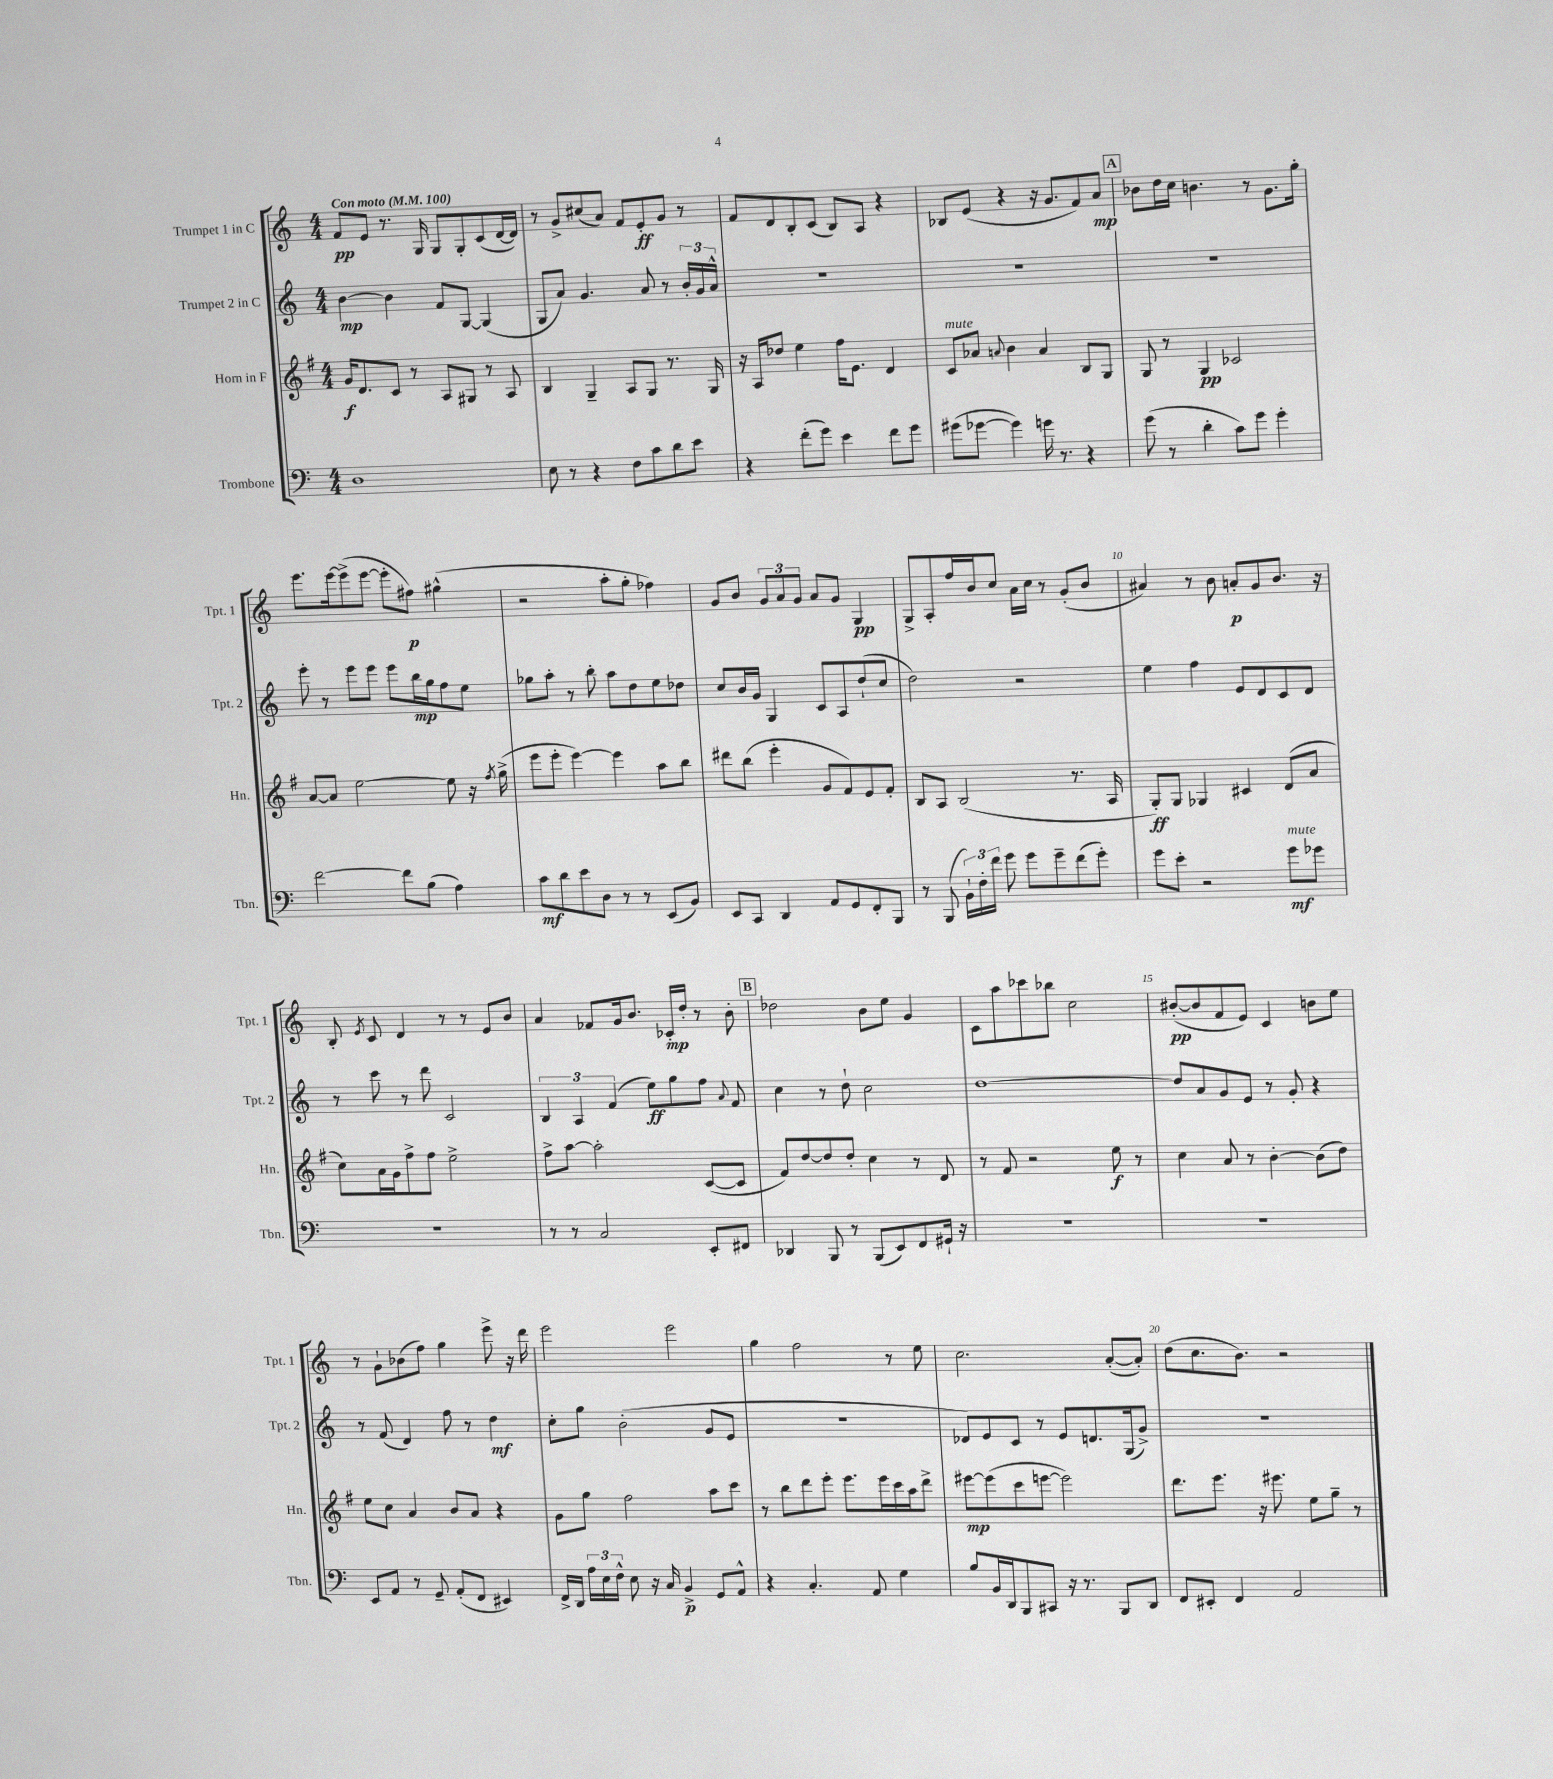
<<
\new StaffGroup <<
\new Staff = "s0" \with { instrumentName = "Trumpet 1 in C" shortInstrumentName = "Tpt. 1" } {
    \clef treble \key c \major \numericTimeSignature \time 4/4 \tempo "Con moto" 4 = 100
    \autoBeamOff f'8[\pp e'8] r8. g16 g8[ g8-. c'8( d'16~ d'16]) |
    r8 g'8[-> cis''8( a'8]) f'8[ e'8-.\ff g'8] r8 |
    f'8[ d'8 b8-. c'8]( b8[) a8] r4 |
    bes8[ e'8]( r4 r16 g'8.[ f'8) a'8]\mp |
    \mark \markup { \box "A" } bes'8[ d''16 c''16] b'4. r8 g'8.[ g''16]-. |
    e'''8.[ e'''16~ e'''8->( e'''8]~ e'''8[-. fis''8]\p) gis''4-^( |
    r2 a''8[-. g''8]-. fes''4) |
    g'8[ b'8] \tuplet 3/2 { g'8[ a'8 g'8] } a'8[ g'8] g4\pp |
    g8[-> a8-. f''16 b'16 c''8] a'16[ c''16] r8 g'8[-.( b'8] |
    ais'4) r8 b'8 a'8[-.\p g'8 b'8.] r16 |
    b8-. \acciaccatura { e'8 } c'8 d'4 r8 r8 e'8[ b'8] |
    a'4 fes'8[ g'16 b'8.] ces'16[-.\mp d''16]-. r8 b'8-. |
    \mark \markup { \box "B" } des''2 b'8[ e''8] g'4 |
    c'8[ a''8 ces'''8 bes''8] c''2 |
    bis'8[~-.\pp( bis'8 f'8 e'8]) c'4 b'8[ e''8] |
    r8 g'8[-! bes'8( f''8]) g''4 e'''8-> r16 d'''16 |
    e'''2 e'''2 |
    g''4 f''2 r8 e''8 |
    c''2. a'8[~-.( a'8]-.) |
    d''8[( c''8. b'8.]) r2 \bar "|." |
}
\new Staff = "s1" \with { instrumentName = "Trumpet 2 in C" shortInstrumentName = "Tpt. 2" } {
    \clef treble \key c \major \numericTimeSignature \time 4/4
    \autoBeamOff b'4~\mp b'4 f'8[ g8]~ g4( |
    g8[ a'8]) g'4. a'8 r8 \tuplet 3/2 { b'16[-. g'16 a'16]-^ } |
    R1 |
    R1 |
    \mark \markup { \box "A" } R1 |
    e'''8-. r8 e'''8[ e'''8] e'''8[ b''16\mp g''16 f''8 e''8] |
    ges''8[ a''8]-. r8 b''8-. a''8[ d''8 e''8 des''8] |
    c''8[ b'16 g'16] g4 c'8[ a8 d''8-!( c''8] |
    d''2) r2 |
    e''4 f''4 e'8[ d'8 c'8 d'8] |
    r8 c'''8 r8 d'''8 c'2 |
    \tuplet 3/2 { b4 a4 f'4( } e''8[\ff) g''8 f''8] \appoggiatura { a'8 } f'8 |
    \mark \markup { \box "B" } c''4 r8 d''8-! c''2 |
    d''1~ |
    d''8[ a'8 g'8 e'8] r8 g'8-. r4 |
    r8 f'8( d'4) f''8 r8 d''4\mf |
    c''8[-. g''8] b'2-.( g'8[ e'8] |
    R1 |
    des'8[) e'8 c'8] r8 e'8[ d'8. g16( g'8]->) |
    R1 \bar "|." |
}
\new Staff = "s2" \with { instrumentName = "Horn in F" shortInstrumentName = "Hn." } {
    \clef treble \key g \major \numericTimeSignature \time 4/4
    \autoBeamOff g'16[\f d'8. c'8] r8 a8[ gis8] r8 a8 |
    b4 g4-- a8[ g8] r8. g16 |
    r16 a16[ des''8] e''4 fis''16[ e'8.] d'4 |
    c'8[^\markup { \italic "mute" } aes'8] \appoggiatura { a'8 } b'4 a'4 b8[ g8] |
    \mark \markup { \box "A" } g8 r8 g4\pp ces'2 |
    a'8[~ a'8] e''2~ e''8 r16 \acciaccatura { fis''8 } g''16->( |
    e'''8[ e'''8]-. e'''4~) e'''4 a''8[ b''8] |
    dis'''8[ b''8]( e'''4-. g'8[ fis'8) e'8 fis'8]-. |
    b8[ a8] b2( r8. a16 |
    g8[-.\ff) g8] ges4 cis'4 d'8[( a'8] |
    c''8[) a'16 g'16 fis''8-> fis''8] e''2-> |
    fis''8[-> a''8]~ a''2-. c'8[~( c'8] |
    \mark \markup { \box "B" } fis'8[) d''8~ d''8 d''8]-. c''4 r8 d'8 |
    r8 fis'8 r2 e''8\f r8 |
    c''4 a'8 r8 b'4~-. b'8[( d''8]) |
    e''8[ c''8] a'4 b'8[ a'8] r4 |
    g'8[ g''8] fis''2 a''8[ c'''8] |
    r8 b''8[ d'''8 e'''8]-. e'''8.[ e'''16 c'''16 a''16 d'''8]-> |
    eis'''8[~\mp eis'''8( c'''8 e'''8]~ e'''2) |
    d'''8.[ e'''8.] r16 eis'''8. e''8[ g''8]-- r8 \bar "|." |
}
\new Staff = "s3" \with { instrumentName = "Trombone" shortInstrumentName = "Tbn." } {
    \clef bass \key c \major \numericTimeSignature \time 4/4
    \autoBeamOff d1 |
    e8 r8 r4 f8[ c'8 d'8 e'8] |
    r4 f'8[-.( g'8]) e'4 f'8[ g'8] |
    gis'8[( ges'8]~ ges'4) g'16 r8. r4 |
    \mark \markup { \box "A" } g'8( r8 d'4-. c'8[) g'8] g'4-. |
    f'2~ f'8[ b8]( a4) |
    c'8[\mf d'8 e'8 d8] r8 r8 e,8[( b,8]) |
    e,8[ c,8] d,4 a,8[ g,8 f,8-. b,,8] |
    r8 b,,8( \tuplet 3/2 { b,16[-!) f16-. f'16] } g'8 g'8[ g'8-- f'8( g'8]-.) |
    g'8[ e'8]-. r2 g'8[\mf^\markup { \italic "mute" } ges'8] |
    R1 |
    r8 r8 c2 e,8[-. fis,8] |
    \mark \markup { \box "B" } des,4 b,,8 r8 b,,8[( e,8) f,8 gis,16]-! r16 |
    R1 |
    R1 |
    e,8[ a,8] r8 g,8-- a,8[-.( f,8] eis,4) |
    f,16[-> d,16] \tuplet 3/2 { a16[ e16 f16]-^ } e8 r16 c16 b,4->\p g,8[ a,8]-^ |
    r4 c4.-. a,8 g4 |
    b8[ b,16 d,16 b,,8 cis,8] r16 r8. b,,8[ d,8] |
    f,8[ eis,8]-. f,4 a,2 \bar "|." |
}
>>
>>
\layout { \context { \Score \override BarNumber.break-visibility = ##(#f #t #t) barNumberVisibility = #(every-nth-bar-number-visible 5) } }
